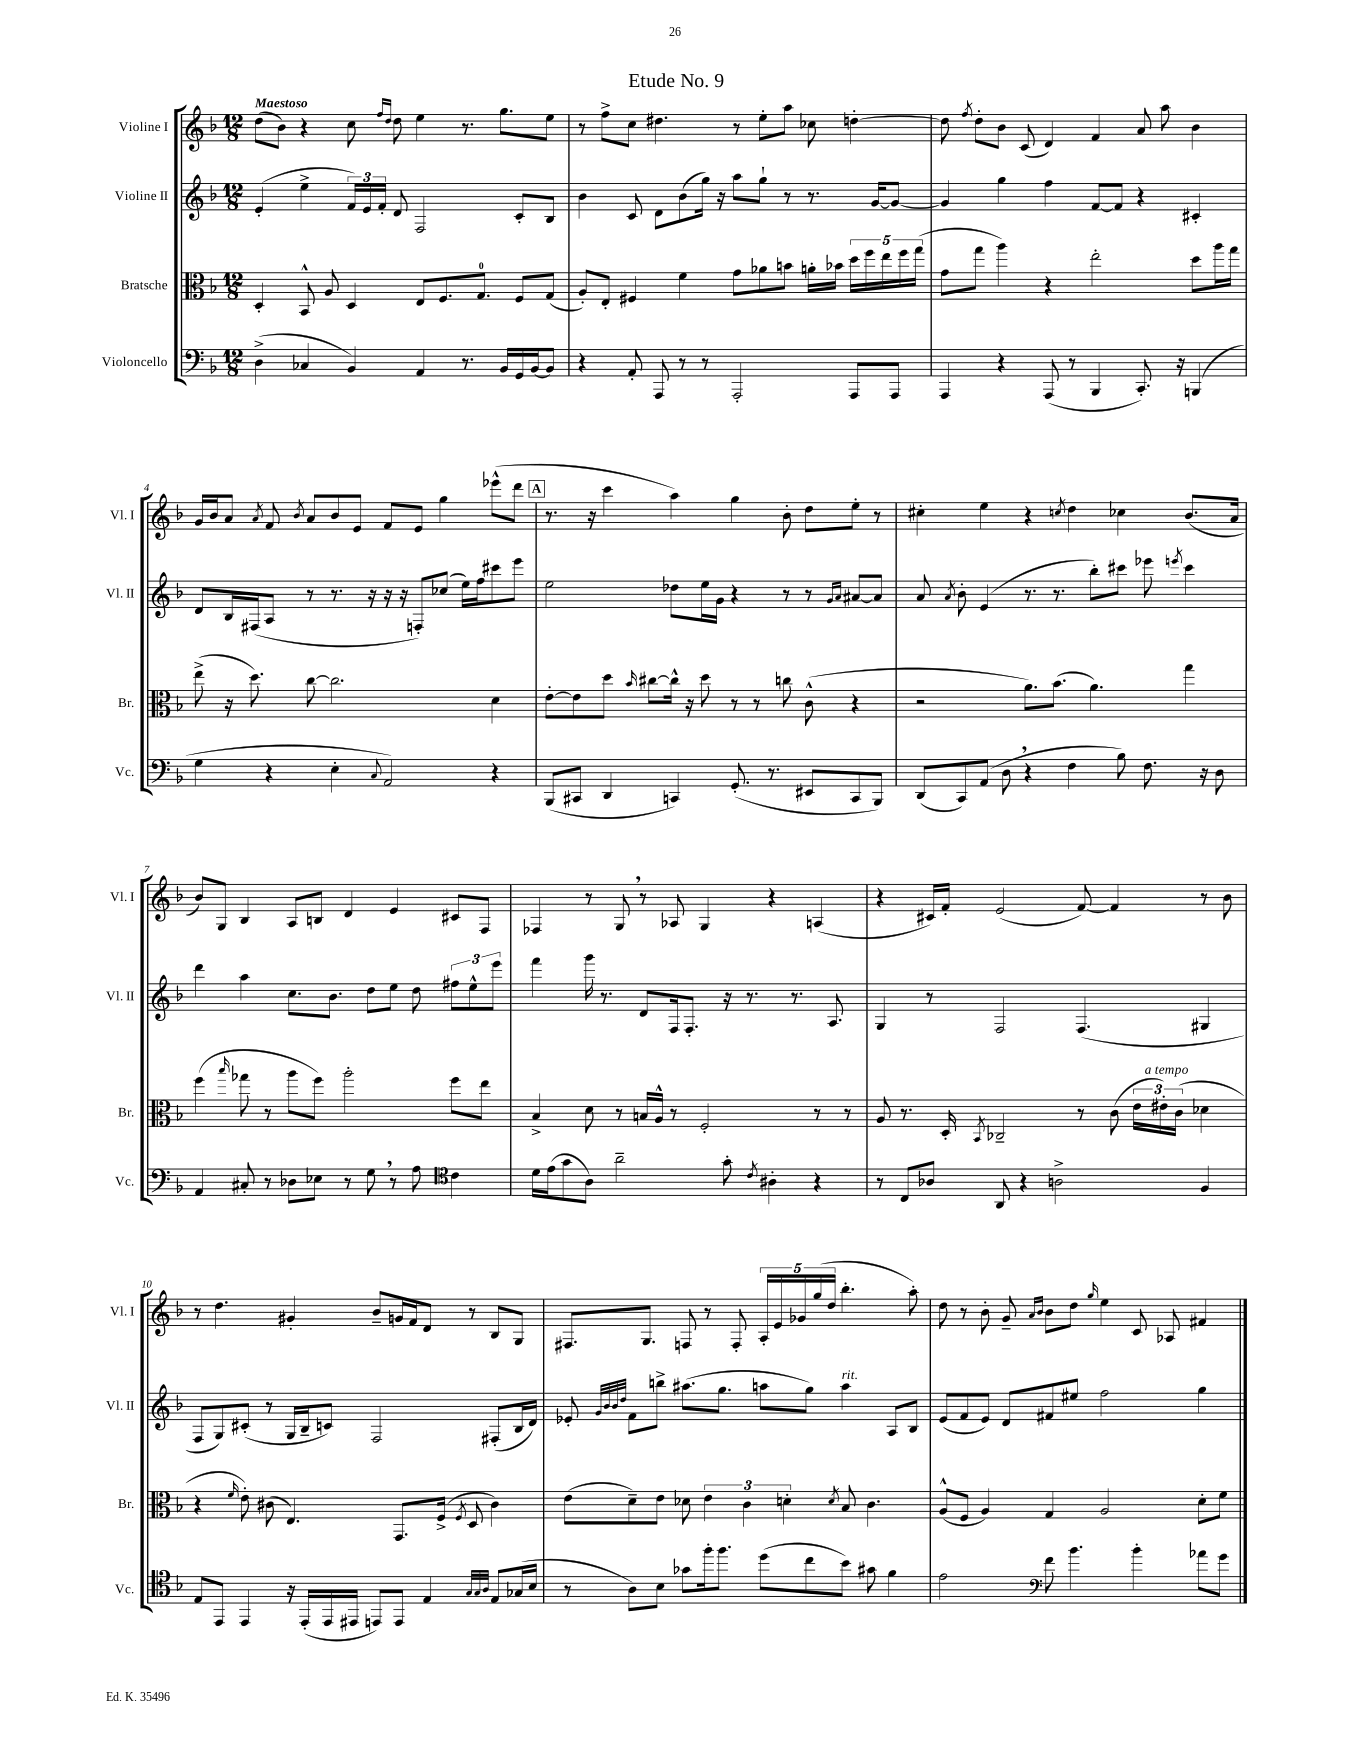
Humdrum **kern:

**kern	**kern	**kern	**kern
*staff4	*staff3	*staff2	*staff1
*clefF4	*clefC3	*clefG2	*clefG2
*k[b-]	*k[b-]	*k[b-]	*k[b-]
*M12/8	*M12/8	*M12/8	*M12/8
(4D^\	4D'/	(4e'/	(8dd\L
.	.	.	8b-\J)
4C-/	8BB-^^/	4ee^\	4r
.	8A/	.	.
4BB-/)	4D/	24f/LL)	8cc\
.	.	24e/	.
.	.	24f'/JJ	.
.	.	.	16qqff/LL
.	.	.	16qqdd/JJ
.	.	8d/	8dd\
4AA/	8E/L	2F/	4ee\
.	8.F/	.	.
8.r	.	.	8.r
.	8.G/J	.	.
16BB-/LL	.	.	8.gg\L
16GG/	8F/L	8c'/L	.
[16BB-/J	.	.	.
8BB-/]J	(8G/J	8B-/J	8ee\J
=	=	=	=
4r	8A'/L)	4b-\	8r
.	8E'/J	.	8ff^\L
8AA'/	4F#/	8c/	8cc\J
8AAA/	.	8d\L	4.dd#\
8r	4f\	(8b-\	.
8r	.	16gg\Jk)	.
.	.	16r	.
2AAA'/	8g\L	8aa\L	8r
.	8a-\	8gg`\J	8ee'\L
.	8b\J	8r	8aa\J
.	16a'\LL	8.r	8cc-\
.	16b-\JJ	.	.
8AAA/L	20dd\LL	.	[4dd'\
.	20ff\	.	.
.	.	[16g/LK	.
.	20ee\	.	.
8AAA/J	.	8g/_J	.
.	20ff\	.	.
.	(20gg\JJ	.	.
=	=	=	=
4AAA/	8g\L	4g/]	8dd\]
.	.	.	8qff/
.	8gg\J	.	8dd'\L
4r	4aa\)	4gg\	8b-\J
.	.	.	(8c/
(8AAA/	4r	4ff\	4d/)
8r	.	.	.
4BBB-/	2ee'\	[8f/L	4f/
.	.	8f/]J	.
8.CC'/)	.	4r	8a/
.	.	.	8aa\
16r	.	.	.
(4BBB/	8dd\L	4c#'/	4b-\
.	16aa\L	.	.
.	16gg\JJ	.	.
=	=	=	=
4G\	(8ee^\	8d/L	16g/LL
.	.	.	16b-/J
.	16r	16B-/L	8a/J
.	8.dd\)	(16F#/J	.
.	.	.	8qa/
4r	.	8A/J	8f/
.	.	.	8qb-/
.	[8cc\	8r	8a/L
4E'\	2.cc\]	8.r	8b-/
.	.	.	8e/J
.	.	16r	.
8qqC/	.	.	.
2AA/)	.	16r	8f/L
.	.	16r	.
.	.	8F'/L)	8e/J
.	.	(8cc-/J	4gg\
.	.	16ee\LL)	.
.	.	16ff\J	.
4r	4d\	8ccc#\	(8eee-^^\L
.	.	8eee\J	8ddd\J
=	=	=	=
(8BBB-/L	[8e'\L	2ee\	8.r
8CC#/J	8e\]	.	.
.	.	.	16r
4DD/	8dd\J	.	4ccc\
.	16qqb-/	.	.
.	[8cc#\L	.	.
4CC/)	16cc#^^\]Jk	8dd-\L	4aa\)
.	16r	.	.
.	8dd\	16ee\L	.
.	.	16g\JJ	.
(8.GG'/	8r	4r	4gg\
.	8r	.	.
8.r	.	.	.
.	8cc\	8r	8b-'\
8EE#/L	(8c^^\	8r	8dd\L
.	.	16qqg/LL	.
.	.	16qqa/JJ	.
8CC/	4r	[8a#/L	8ee'\J
8BBB-/J)	.	8a#/]J	8r
=	=	=	=
(8DD/L	2r	8a/	4cc#'\
.	.	8qa/	.
8CC/)	.	8b-'\	.
(8AA/J	.	(4e/	4ee\
8D\	.	.	.
4r	8.a\L)	8.r	4r
.	(8.b-\J	8.r	.
.	.	.	8qcc/
4F\	.	.	4dd\
.	4.a\)	8bb-'\L)	.
8B-\)	.	8ccc#\J	4cc-\
8.F\	.	8eee-\	.
.	.	8qeee/	.
.	4gg\	4ccc#\	(8.b-/L
16r	.	.	.
8D\	.	.	.
.	.	.	16a/Jk
=	=	=	=
4AA/	(4ff\	4ddd\	8b-/L)
.	.	.	8G/J
.	16qqbb-/	.	.
8C#'/	8gg-\	4aa\	4B-/
8r	8r	.	.
8D-\L	8aa\L	8.cc\L	8A/L
8E-\J	8ff\J)	.	8B/J
.	.	8.b-\J	.
8r	2aa'\	.	4d/
8G\	.	8dd\L	.
8r	.	8ee\J	4e/
8A\	.	8dd\	.
*clefC4	*	*	*
4c\	8ff\L	12ff#\L	8c#/L
.	.	12ee^^\	.
.	8ee\J	.	8F/J
.	.	12eee\J	.
=	=	=	=
16d\LL	4B-^/	4fff\	4F-/
(16e\J	.	.	.
8g\	.	.	.
8A\J)	8d\	16ggg\	8r
.	.	8.r	.
2a~\	8r	.	8G/
.	16B/LL	8d/L	8r
.	16A^^/JJ	.	.
.	8r	16F/k	8A-/
.	.	8.F'/J	.
.	2F'/	.	4G/
8g'\	.	16r	.
.	.	8.r	.
8qc/	.	.	.
4A#'\	.	.	4r
.	.	8.r	.
4r	8r	.	(4A/
.	.	8.A/	.
.	8r	.	.
=	=	=	=
8r	8A/	4G/	4r
8C/L	8.r	.	.
8A-/J	.	8r	16c#/LL)
.	16D'/	.	16f'/JJ
.	8qBB-/	.	.
8AA/	2C-~/	2F/	(2e/
4r	.	.	.
2A^\	.	.	.
.	8r	(4.F/	[8f/)
.	(8c\	.	4f/]
.	24e\LL	.	.
.	24e#'\)	.	.
.	(24c\JJ	.	.
4F/	4d-\	4G#/	8r
.	.	.	8b-\
=	=	=	=
8E/L	4r	8F/L	8r
8EE/J	.	8G/)	4.dd\
.	16qqf/	.	.
4EE/	8e'\)	(8c#'/J	.
.	(8c#\	8r	.
16r	4.E/)	16G/LL	4g#'/
(16EE'/LL	.	16B-~/J	.
16EE/	.	8c/J)	.
16EE#/JJ	.	.	.
8EE/L)	.	2F/	8b-~/L
8EE/J	8.GG/L	.	16g/L
.	.	.	16f/J
4E/	.	.	8d/J
.	(16F^/Jk	.	.
.	8qF/	.	.
.	8D/	.	8r
32qqG/LLL	.	.	.
32qqG/	.	.	.
32qqA/JJJ	.	.	.
8E/L	4c#\)	(8F#'/L	8B-/L
(16G-/L	.	16B-/L	8G/J
16B-/JJ	.	16d/JJ)	.
=	=	=	=
8r	(8e\L	8e-'/	8.F#/L
.	.	32qqg/LLL	.
.	.	32qqb-/	.
.	.	32qqb-/	.
.	.	32qqdd/JJJ	.
8A\L)	8d~\)	8f\L	.
.	.	.	8.G/J
8B-\J	8e\J	8bb^\J	.
8g-\L	8d-\	(8.aa#\L	8F/
16ff'\k	6e\	.	8r
8.ff\J	.	8.gg\J	.
.	.	.	8F'/
.	6c\	.	.
(8dd\L	.	8aa\L	20A'/LL
.	.	.	20e/
.	6d'\	.	.
.	.	.	20g-/
8cc\	.	8gg\J)	.
.	.	.	(20gg/
.	.	.	20dd/JJ
.	8qd/	.	.
8b-\J)	8B-/	4aa\	4.bb-'\
8g#\	4.c\	.	.
4f\	.	8A/L	.
.	.	8B-/J	8aa'\)
=	=	=	=
2e\	(8A^^/L	(8e/L	8dd\
.	8F/J	8f/	8r
.	4A/)	8e/J)	8b-'\
.	.	8d/L	8g~/
*clefF4	*	*	*
.	.	.	16qqa/LL
.	.	.	16qqb-/JJ
8f\	4G/	8f#/	8b-\L
4.b-\	.	8ee#/J	8dd\J
.	.	.	16qqgg/
.	2A/	2ff\	4ee\
4b-'\	.	.	8c/
.	.	.	8A-/
8a-\L	8d'\L	4gg\	4f#/
8g\J	8f\J	.	.
==	==	==	==
*-	*-	*-	*-
